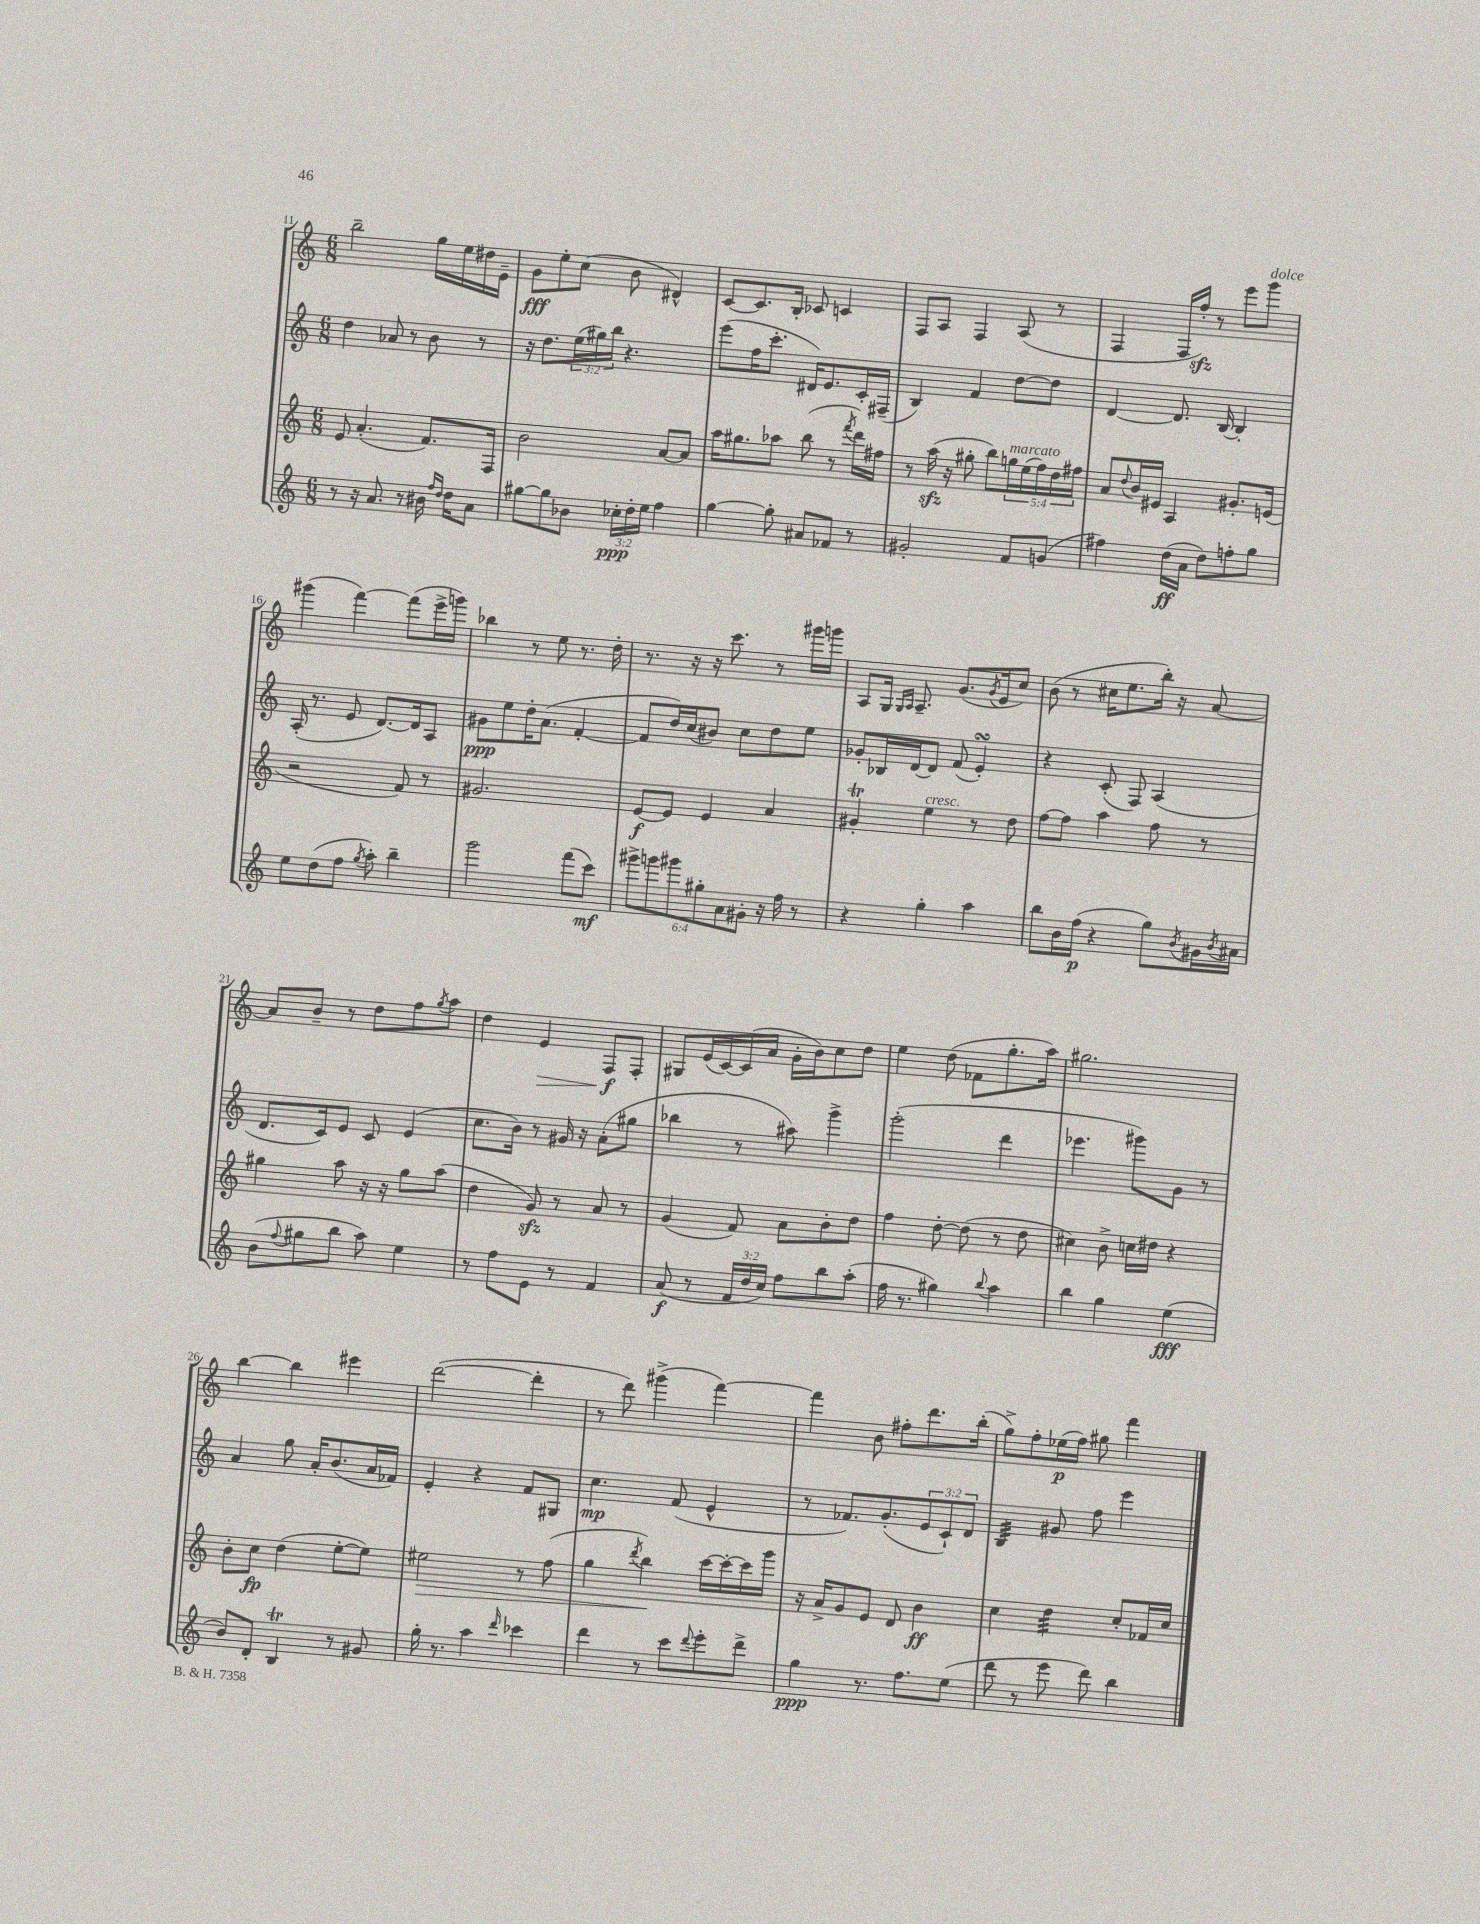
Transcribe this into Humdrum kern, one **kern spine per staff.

**kern	**kern	**kern	**kern
*staff4	*staff3	*staff2	*staff1
*clefG2	*clefG2	*clefG2	*clefG2
*k[]	*k[]	*k[]	*k[]
*M6/8	*M6/8	*M6/8	*M6/8
8r	8e	4dd	2bb~
16r	(4.a'	.	.
8.a	.	.	.
.	.	8a-	.
8r	.	8r	.
16b#	8.f)	8b	16gg
16qqff	.	.	.
16qqdd	.	.	.
16dd	.	.	16ee
8a	.	8r	16dd#
.	16F	.	16e~
=	=	=	=
[8gg#	2b	16r	8g
.	.	8.dd	.
8gg#]	.	.	8ee'
8b-	.	(24ee	(8cc
.	.	24gg#)	.
.	.	24bb	.
24cc-'	.	4.r	8b
24dd'	.	.	.
24ee	.	.	.
4ff	[8a	.	4d#^^)
.	8a]	.	.
=	=	=	=
[4gg	16aa	(8eee	[8c
.	8.gg#	.	.
.	.	16ff	8.c]
.	.	8.ccc'	.
8gg']	8aa-	.	.
.	.	.	16B'
8a#	(8bb	16d#)	8c-
.	.	8.e	.
8f-	8r	.	4c
.	8qfff	.	.
8r	16ddd)	16c'	.
.	16ff#	(16F#~	.
=	=	=	=
2g#'	8r	4B)	8F
.	(16aa	.	8A
.	16r	.	.
.	8gg#'	4f	4F
.	8bb)	.	.
8f	20gg	[8dd	(8A
.	(20ee	.	.
.	20ff)	.	.
(8g	.	8dd]	8r
.	20dd	.	.
.	20ff#	.	.
=	=	=	=
4ff#)	8a	[4d	4F
.	8qqdd	.	.
.	16b	.	.
.	16e#	.	.
(16dd	4A	8.d]	16F
16a	.	.	16ff')
8dd)	.	.	8r
.	.	[16B	.
8ff'	8.g#'	4B']	8eee
8gg	.	.	8ggg
.	(16e	.	.
=	=	=	=
8ee	2r	(16A'	(4ggg#
.	.	8.r	.
(8dd	.	.	.
8ff	.	8e	[4fff)
8qgg	.	.	.
8aa')	.	[8.d)	.
4bb~	8f)	.	(8fff]
.	.	16d]	.
.	8r	8A	16eee^
.	.	.	16ggg)
=	=	=	=
2ggg	2.g#	8g#	4bb-
.	.	8ee	.
.	.	16dd'	8r
.	.	(8.a	.
.	.	.	8ee
(8fff	.	[4f'	8.r
8ccc)	.	.	.
.	.	.	16dd'
=	=	=	=
12ggg#^	[8e	8f]	8.r
12ggg	.	.	.
.	8e]	16dd)	.
12ggg#	.	.	.
.	.	(16cc	16r
12gg#'	4e	8b#)	16r
.	.	.	8.ccc
12a	.	.	.
.	.	8cc	.
12g#'	.	.	.
16r	4a	8dd	8r
16ff	.	.	.
8r	.	8ee	16ggg#
.	.	.	16ggg
=	=	=	=
4r	4g#'	8g-'	8A
.	.	16B-	16G
.	.	.	16qqG
.	.	.	16qqA
.	.	[16d	8.A~
4gg'	4ee	8d]	.
.	.	(8f	(8.g
4aa	8r	4e')	.
.	.	.	8qg
.	.	.	16e
.	8dd	.	8cc)
=	=	=	=
8bb	[8ff	4r	(8b
16b	8ff]	.	8r
(16ff	.	.	.
4r	4aa	(8c'	16cc#
.	.	.	8.ee
.	.	8F)	.
8gg)	8ff	(4A	16bb')
.	.	.	16r
8qb	.	.	.
16g#	8r	.	[8a
8qb	.	.	.
16a#	.	.	.
=	=	=	=
(8b	4gg#	8.d	8a]
8qqff	.	.	.
8gg#	.	.	8b~
.	.	16c)	.
8bb	8aa	8e	8r
8aa)	16r	8c	8dd
.	16r	.	.
4ee	8gg#	(4e	8ff
.	.	.	8qgg
.	(8aa	.	8aa
=	=	=	=
8r	4dd	8.cc	4dd
8ff	.	.	.
.	.	16b)	.
8e	8g)	8r	4e
8r	8r	16g#	.
.	.	16r	.
4f	8a	(8a'	8F
.	8r	8gg#	8F'
=	=	=	=
(8a	(4g	4bb-	8G#
8r	.	.	(16e
.	.	.	[16c)
24f	8f)	8r	(16c]
24dd	.	.	.
.	.	.	16a
24cc)	.	.	.
8ff	8a	8aa#)	16g'
.	.	.	16b)
8bb	8b'	4ggg^	8cc
(8aa'	8dd	.	8dd
=	=	=	=
16ff	4ff	(2ggg'	4ee
8.r	.	.	.
4gg#)	[8dd'	.	(8dd
.	(8dd]	.	8f-
8qqbb	.	.	.
4aa	8r	4ddd	8.gg'
.	8dd	.	.
.	.	.	16aa)
=	=	=	=
4bb	4cc#)	4.eee-	2.gg#
4gg	8b^	.	.
.	16cc	8ggg#)	.
.	16dd#	.	.
(4ee	4r	8g	.
.	.	8r	.
=	=	=	=
8b)	8b'	4a	[4bb
8d'	8cc	.	.
4B	(4dd	8gg	4bb]
.	.	16a'	.
.	.	(8.b	.
8r	[8ee'	.	4eee#
8g#	8ee])	16a	.
.	.	16f-)	.
=	=	=	=
16gg'	2ee#	4e'	([2ddd
8.r	.	.	.
4aa	.	4r	.
16qqddd	.	.	.
4ccc-	8r	8f	4ddd']
.	(8ff	8G#	.
=	=	=	=
4ddd	4gg	4.cc	8r
.	.	.	8ddd)
.	8qddd	.	.
8r	4bb)	.	(4ggg#^
8ccc	.	(8f	.
8qqddd	.	.	.
8eee'	[16ccc	4e^^	[4fff)
.	16ccc'_	.	.
8ddd^	16ccc]	.	.
.	16ggg	.	.
=	=	=	=
4gg	16r	8r	4fff]
.	16a^	.	.
.	8g	8.f-)	.
8.r	8e	.	8b
.	.	(8.g'	.
.	8d	.	8ff#'
8.ff	.	.	.
.	4b	12e	8.ddd
.	.	12c`)	.
(8ee	.	.	.
.	.	12d	.
.	.	.	(16bb'
=	=	=	=
8ddd	4cc	4B	8gg^)
8r	.	.	8ff'
8eee	4dd	8g#	(16ee-
.	.	.	16ff)
8ddd)	.	8ff	8gg#
4bb	8cc'	4eee	4fff
.	16f-	.	.
.	16cc	.	.
==	==	==	==
*-	*-	*-	*-
